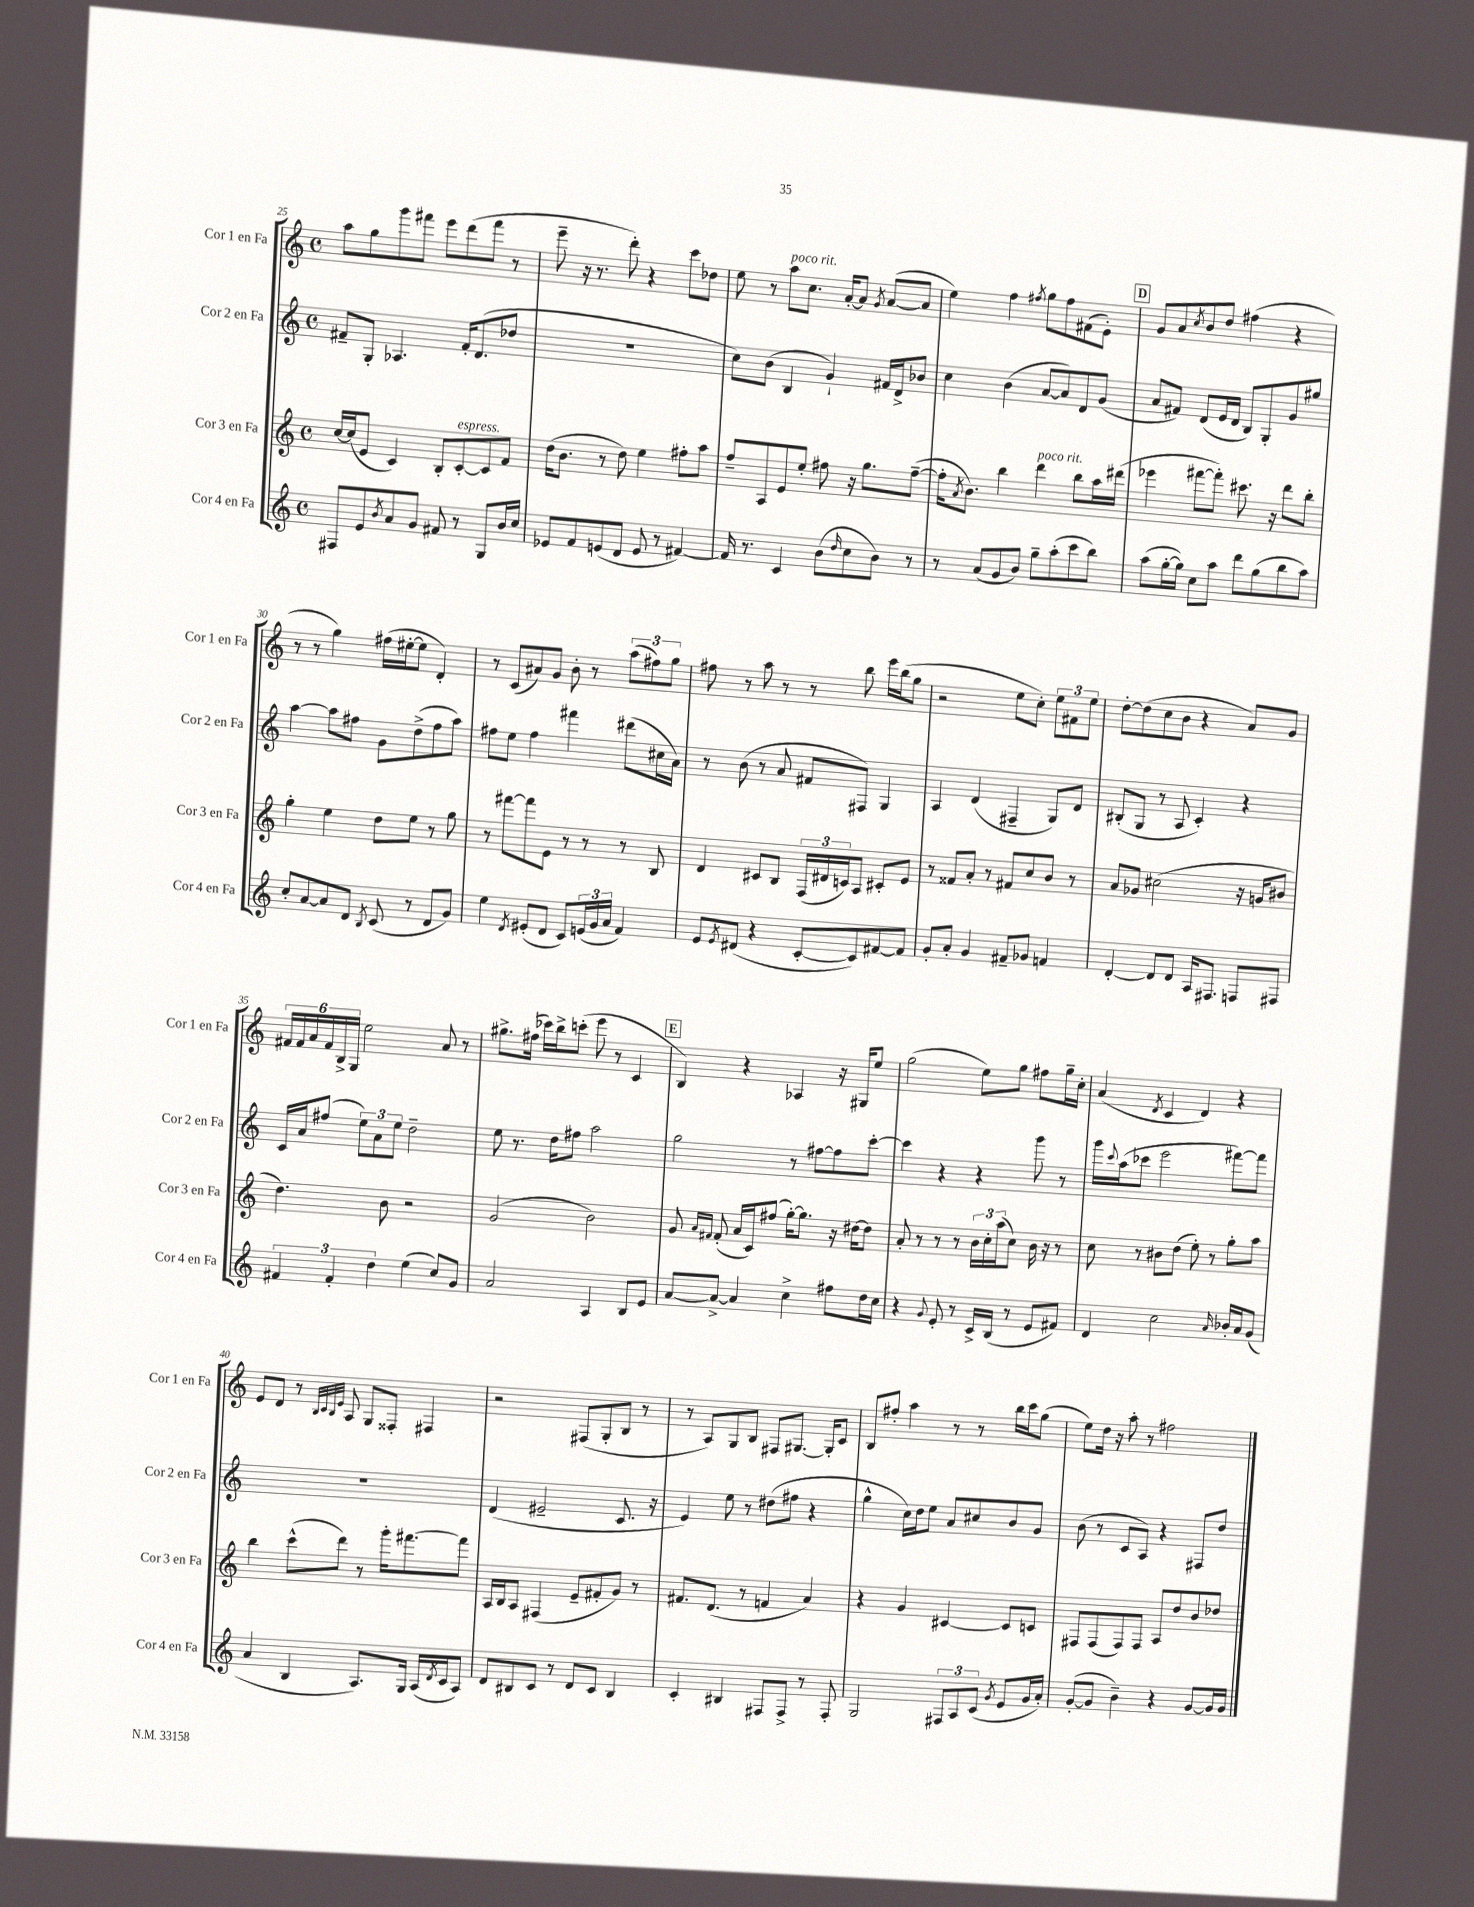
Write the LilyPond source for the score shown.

<<
\new StaffGroup <<
\new Staff = "s0" \with { instrumentName = "Cor 1 en Fa" shortInstrumentName = "Cor 1 en Fa" } {
    \clef treble \key c \major \defaultTimeSignature \time 4/4
    a''8 g''8 g'''8 fis'''8 e'''8 d'''8( fis'''8 r8 |
    e'''8-- r16 r8. d'''8-.) r4 c'''8 des''8 |
    e''8 r8 a''8^\markup { \italic "poco rit." } c''8. a'16~-. a'8 \acciaccatura { g'8 } a'8~( a'8 |
    e''4) f''4 \acciaccatura { fis''8 } g''8 fis''8 fis'8( e'8-.) |
    \mark \markup { \box "D" } g'8 a'8 \acciaccatura { c''8 } b'8 d''8 fis''4( r4 |
    r8 r8 g''4) fis''16( eis''16~-. eis''8 d'4-.) |
    r8 c'8( ais'8) g'8 b'8-. r8 \tuplet 3/2 { a''8( fis''8) g''8 } |
    fis''8 r8 a''8 r8 r8 b''8 e'''16 b''16( g''8 |
    r2 e''8 c''8-.) \tuplet 3/2 { e''8 fis'8 e''8 } |
    d''8~-. d''8( c''8 b'8 r4 a'8) g'8 |
    \tuplet 6/4 { fis'16 fis'16 a'16 fis'16 b16-> g16 } e''2 a'8 r8 |
    gis''8.-> fis''16( ces'''16) b''16-> c'''8-.( e'''8 r8 c'4 |
    \mark \markup { \box "E" } b4) r4 aes4 r16 gis16 e''8 |
    g''2( e''8) g''8 fis''8 g''16-- c''16-. |
    a'4( \acciaccatura { d'8 } c'4 d'4) r4 |
    e'8 d'8 r8 \grace { b32 c'32 b32 e'32 } a8 g8 fisis8-. fis4 |
    r2 fis8( g8-. b8 r8 |
    r8 a8) g8 b8 fis8 gis8.~ gis16-. c'8 |
    b8 fis''8-. a''4 r8 r8 b''16 c'''16 g''8( |
    e''8) d''16 r16 a''8-. r8 fis''2 \bar "|." |
}
\new Staff = "s1" \with { instrumentName = "Cor 2 en Fa" shortInstrumentName = "Cor 2 en Fa" } {
    \clef treble \key c \major \defaultTimeSignature \time 4/4
    fis'8-- g8-. aes4. fis'16-. d'8.( des''8 |
    R1 |
    c''8) b'8( b4 g'4-!) fis'16 d'16-> bes'8 |
    c''4 b'4( a'8~ a'8) d'8 g'8( |
    \mark \markup { \box "D" } a'8 fis'8) d'8( e'16 d'16 b8) g8-. g'8 gis''8 |
    a''4~ a''8 fis''8 g'8 d''8->( fis''8 a''8) |
    fis''8 e''8 fis''4 fis'''4 dis'''8( cis''16 a'16) |
    r8 b'8( r8 a'8 fis'8 fis8) g4 |
    a4 d'4( fis4-- g8) d'8 |
    bis8-.( g8 r8 a8 c'4-.) r4 |
    c'16 a'16 fis''8( \tuplet 3/2 { e''8) a'8 e''8 } d''2-- |
    e''8 r8. d''16 fis''8 a''2 |
    \mark \markup { \box "E" } g''2 r8 fis''8~ fis''8 c'''8~-. |
    c'''4 r4 r4 g'''8 r8 |
    g'''16 \appoggiatura { c'''8 } a''16( ces'''8 e'''2 fis'''8~) fis'''8 |
    R1 |
    d'4( eis'2-- c'8. r16 |
    e'4) e''8 r8 dis''8( fis''8 r4 |
    g''4-^ c''16) d''16 e''8 a'8 cis''8 b'8 g'8 |
    b'8( r8 c'8 a8) r4 fis8 d''8 \bar "|." |
}
\new Staff = "s2" \with { instrumentName = "Cor 3 en Fa" shortInstrumentName = "Cor 3 en Fa" } {
    \clef treble \key c \major \defaultTimeSignature \time 4/4
    c''16~ c''16( e'8 c'4) b8-. c'8~-.^\markup { \italic "espress." } c'8 f'8 |
    d''16( b'8. r8 d''8) e''4 fis''8-. a''8 |
    f''8-- a8 e'8 e''8-. fis''8 r16 g''8. fis''8~--( |
    fis''16-. \acciaccatura { a'8 } b'8.) b''4 d'''4^\markup { \italic "poco rit." } b''8 a''16 dis'''16( |
    \mark \markup { \box "D" } ees'''4 fis'''8~ fis'''8-.) cis'''8. r16 d'''8 b''8-. |
    g''4-. e''4 d''8 e''8 r8 g''8 |
    r8 fis'''8~ fis'''8 e'8 r8 r8 r8 b8 |
    d'4 cis'8 b8 \tuplet 3/2 { f16( dis'16 c'16) } a8 cis'8-. e'8 |
    r8 fisis'8 a'8-. r8 fis'8 c''8 b'8 r8 |
    a'8 ges'8 cis''2( r16 g'16 bis'8 |
    d''4.) b'8 r2 |
    g'2( b'2) |
    \mark \markup { \box "E" } g'8 \grace { a'16 fis'16 } fis'8-.( a'16 c'16) fis''8( g''16~-.) g''8. r16 dis''16~ dis''8 |
    a'8-. r8 r8 r8 \tuplet 3/2 { b'16 c''16-. a''16( } c''8) b'16 r16 r8 |
    c''8 r8 bis'8 d''8( e''8-.) r8 g''8-. a''8 |
    b''4 c'''8-^( d'''8) r8 g'''16-. fis'''8.~ fis'''8 |
    a16 b16 a8 fis4( e'8-- fis'8-. g'8) r8 |
    fis'8. d'8.( r8 f'4 a'4) |
    r4 g'4 cis'4~ cis'8 c'8 |
    fis8 fis8( fis8) fis8 a8 d''8 b'8 des''8 \bar "|." |
}
\new Staff = "s3" \with { instrumentName = "Cor 4 en Fa" shortInstrumentName = "Cor 4 en Fa" } {
    \clef treble \key c \major \defaultTimeSignature \time 4/4
    fis8 e'8 \acciaccatura { b'8 } a'8 g'8 fis'8 r8 g8 b'16 c''16 |
    ees'8 f'8 e'8( d'8 e'8 r8 fis'4~) |
    fis'16 r8. c'4 b'8( \grace { d''16 } c''8 b'8) r8 |
    r8 a'8( g'8 b'8) g''8-- a''8-.( c'''8 b''8) |
    \mark \markup { \box "D" } a''8( g''16~-. g''16) c''8 a''8 d'''8 g''8( b''8 a''8) |
    c''8-. a'8~ a'8 d'8 \acciaccatura { b8 } c'8( r8 d'8 g'8) |
    e''4 \acciaccatura { d'8 } eis'8-.( d'8 c'8) \tuplet 3/2 { e'16( g'16 a'16 } f'4) |
    e'8 \acciaccatura { e'8 } dis'8( r4 c'8~-. c'8) fis'8~ fis'8 |
    g'8-. a'8-. g'4 fis'8-- ges'8 f'4 |
    d'4~-. d'8 d'8 a16 fis8. f8 fis8 |
    \tuplet 3/2 { fis'4 fis'4-. d''4 } e''4( c''8) g'8 |
    a'2 a4 b8 e'8 |
    \mark \markup { \box "E" } a'8~ a'8~-> a'4 c''4-> fis''8 d''16 c''16 |
    r4 \appoggiatura { g'8 } e'8-. r8 c'16-> b16( r8 e'8 fis'8) |
    d'4 c''2 \grace { a'16 } bes'16-. a'16 g'8( |
    a'4 b4 a8.) g16 a16( \acciaccatura { d'8 } c'16 a8) |
    d'8 bis8 c'8 r8 d'8 c'8 bis4 |
    c'4-. bis4 fis8 fis8-> r8 fis8-. |
    g2 \tuplet 3/2 { fis8 a8 c'8( } \acciaccatura { g'8 } e'8 g'16 a'16-.) |
    g'8~-.( g'8 b'4--) r4 g'8~ g'16 g'16 \bar "|." |
}
>>
>>
\layout { \context { \Score currentBarNumber = #25 } }
